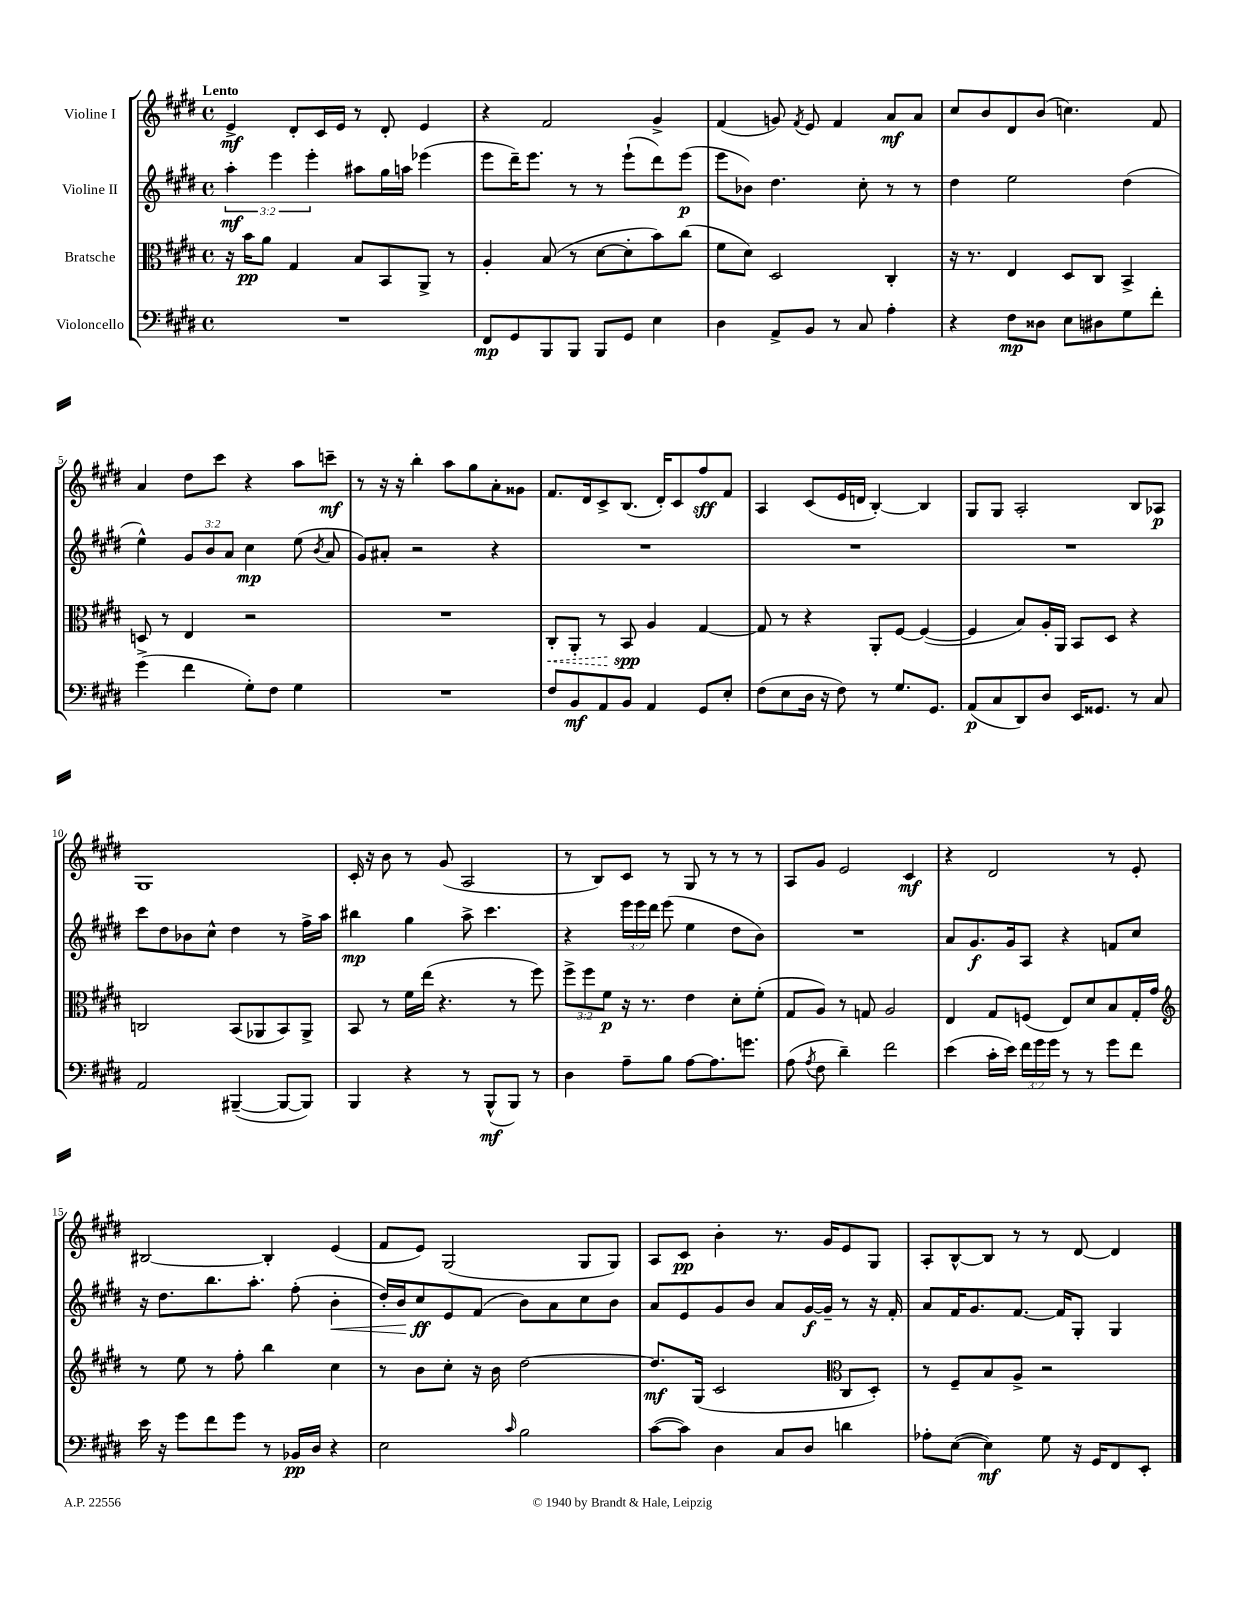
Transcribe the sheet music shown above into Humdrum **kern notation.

**kern	**dynam	**kern	**dynam	**kern	**dynam	**kern	**dynam
*part4	*part4	*part3	*part3	*part2	*part2	*part1	*part1
*staff4	*staff4	*staff3	*staff3	*staff2	*staff2	*staff1	*staff1
*I"Violoncello	*	*I"Bratsche	*	*I"Violine II	*	*I"Violine I	*
*clefF4	*	*clefC3	*	*clefG2	*	*clefG2	*
*k[f#c#g#d#]	*	*k[f#c#g#d#]	*	*k[f#c#g#d#]	*	*k[f#c#g#d#]	*
*M4/4	*	*M4/4	*	*M4/4	*	*M4/4	*
*met(c)	*	*met(c)	*	*met(c)	*	*met(c)	*
=1	=1	=1	=1	=1	=1	=1	=1
!	!	!	!	!	!	!LO:TX:a:B:t=Lento	!
1r	.	16r	.	6aa'\	mf	4e^/	mf
.	.	16b\KL	pp	.	.	.	.
.	.	8a\J	.	.	.	.	.
.	.	.	.	6eee\	.	.	.
.	.	4G#/	.	.	.	8d#'/L	.
.	.	.	.	6eee'\	.	.	.
.	.	.	.	.	.	16c#/L	.
.	.	.	.	.	.	16e/JJ	.
.	.	8B/L	.	8aa#X\L	.	8r	.
.	.	8BB/	.	16gg#\L	.	8d#'/	.
.	.	.	.	16aan\JJ	.	.	.
.	.	8AA^/J	.	(4eee-X\	.	4e/	.
.	.	8r	.	.	.	.	.
=2	=2	=2	=2	=2	=2	=2	=2
8FF#/L	mp	4A'/	.	8eee\L	.	4r	.
8GG#/	.	.	.	16ddd#~\K)	.	.	.
.	.	.	.	8.eee\J	.	.	.
8BBB/	.	(8B/	.	.	.	2f#/	.
8BBB/J	.	8r	.	8r	.	.	.
8BBB/L	.	[8d#\L	.	8r	.	.	.
8GG#/J	.	8d#'\]	.	(8eee`\L	.	.	.
4E\	.	8b\)	.	8ddd#\)	.	4g#^/	.
.	.	(8cc#\J	.	(8eee\J	p	.	.
=3	=3	=3	=3	=3	=3	=3	=3
4D#\	.	8f#\L	.	8eee\L	.	(4f#/	.
.	.	8d#\J)	.	8b-X\J)	.	.	.
8AA^/L	.	2D#/	.	4.dd#\	.	8gn/)	.
.	.	.	.	.	.	8qf#/	.
8BB/J	.	.	.	.	.	8e/	.
8r	.	.	.	.	.	4f#/	.
8C#/	.	.	.	8cc#'\	.	.	.
4A'\	.	4C#'/	.	8r	.	8a/L	mf
.	.	.	.	8r	.	8a/J	.
=4	=4	=4	=4	=4	=4	=4	=4
4r	.	16r	.	4dd#\	.	8cc#/L	.
.	.	8.r	.	.	.	.	.
.	.	.	.	.	.	8b/	.
8F#\L	mp	4E/	.	2ee\	.	8d#/	.
8D##X\J	.	.	.	.	.	(8b/J	.
8E\L	.	8D#/L	.	.	.	4.ccn\)	.
8D#X\	.	8C#/J	.	.	.	.	.
8G#\	.	4BB^/	.	(4dd#\	.	.	.
8f#'\J	.	.	.	.	.	8f#/	.
!!LO:LB:g=z
=5	=5	=5	=5	=5	=5	=5	=5
(4g#^\	.	8Dn/	.	4ee^^\)	.	4a/	.
.	.	8r	.	.	.	.	.
4f#\	.	4E/	.	12g#/L	.	8dd#\L	.
.	.	.	.	12b/	.	.	.
.	.	.	.	.	.	8ccc#\J	.
.	.	.	.	12a/J	.	.	.
8G#'\L)	.	2r	.	4cc#\	mp	4r	.
8F#\J	.	.	.	.	.	.	.
4G#\	.	.	.	(8ee\	.	8aa\L	.
.	.	.	.	8qb/	.	.	.
.	.	.	.	8a/	.	8cccn~\J	mf
=6	=6	=6	=6	=6	=6	=6	=6
1r	.	1r	.	8g#/L)	.	8r	.
.	.	.	.	8a#X'/J	.	16r	.
.	.	.	.	.	.	16r	.
.	.	.	.	2r	.	4bb'\	.
.	.	.	.	.	.	8aa\L	.
.	.	.	.	.	.	8gg#\	.
.	.	.	.	4r	.	8a'\	.
.	.	.	.	.	.	8g##X\J	.
=7	=7	=7	=7	=7	=7	=7	=7
!	!	!	!LO:HP:b	!	!	!	!
8F#/L	.	8C#'/L	<	1r	.	8.f#/L	.
8BB/	mf	8AA'/J	.	.	.	.	.
.	.	.	.	.	.	16d#/k	.
8AA/	.	8r	.	.	.	8c#^/	.
8BB/J	.	8BB/	spp	.	.	(8.B/J	.
4AA/	.	4A/	[	.	.	.	.
.	.	.	.	.	.	16d#'/KL)	.
.	.	.	.	.	.	8c#/	.
8GG#/L	.	[4G#/	.	.	.	8ff#/	sff
8E'/J	.	.	.	.	.	8f#/J	.
=8	=8	=8	=8	=8	=8	=8	=8
(8F#\L	.	8G#/]	.	1r	.	4A/	.
8E\	.	8r	.	.	.	.	.
16D#\Jk	.	4r	.	.	.	(8c#/L	.
16r	.	.	.	.	.	.	.
8F#\)	.	.	.	.	.	16e/L	.
.	.	.	.	.	.	16dn/JJ	.
8r	.	8AA'/L	.	.	.	[4B'/)	.
8.G#/L	.	[8F#/J	.	.	.	.	.
.	.	(4F#/_	.	.	.	4B/]	.
8.GG#/J	.	.	.	.	.	.	.
=9	=9	=9	=9	=9	=9	=9	=9
(8AA/L	p	4F#/]	.	1r	.	8G#/L	.
8C#/	.	.	.	.	.	8G#/J	.
8DD#/)	.	8B/L)	.	.	.	2A'/	.
8D#/J	.	16A'/L	.	.	.	.	.
.	.	16AA/JJ	.	.	.	.	.
16EE/KL	.	8BB/L	.	.	.	.	.
8.GG##X/J	.	.	.	.	.	.	.
.	.	8D#/J	.	.	.	.	.
8r	.	4r	.	.	.	8B/L	.
8C#/	.	.	.	.	.	8A-X/J	p
!!LO:LB:g=z
=10	=10	=10	=10	=10	=10	=10	=10
2AA/	.	2Cn/	.	8ccc#\L	.	1G#	.
.	.	.	.	8dd#\	.	.	.
.	.	.	.	8b-X\	.	.	.
.	.	.	.	8cc#^^\J	.	.	.
([4BBB#X~/	.	(8BB/L	.	4dd#\	.	.	.
.	.	8AA-X/	.	.	.	.	.
8BBB#/L_	.	8BB/)	.	8r	.	.	.
8BBB#/J])	.	8AA-^/J	.	16ff#^\LL	.	.	.
.	.	.	.	16aa\JJ	.	.	.
=11	=11	=11	=11	=11	=11	=11	=11
4BBB/	.	8BB/	.	4bb#X\	mp	16c#'/	.
.	.	.	.	.	.	16r	.
.	.	8r	.	.	.	8b\	.
4r	.	16f#\LL	.	4gg#\	.	8r	.
.	.	(16ee\JJ	.	.	.	.	.
.	.	4.r	.	.	.	(8g#/	.
8r	.	.	.	8aa^\	.	2A/	.
(8BBB^^/L	mf	.	.	4.ccc#\	.	.	.
8BBB/J)	.	8r	.	.	.	.	.
8r	.	8ff#\)	.	.	.	.	.
=12	=12	=12	=12	=12	=12	=12	=12
4D#\	.	12ff#^\L	.	4r	.	8r	.
.	.	12ff#\	.	.	.	.	.
.	.	.	.	.	.	8B/L)	.
.	.	12f#\J	p	.	.	.	.
8A~\L	.	16r	.	24eee\LL	.	8c#/J	.
.	.	.	.	24eee\	.	.	.
.	.	8.r	.	.	.	.	.
.	.	.	.	24ddd#\JJ	.	.	.
8B\J	.	.	.	(8eee\	.	8r	.
[8A\L	.	4e\	.	4ee\	.	8G#/	.
8.A\]	.	.	.	.	.	8r	.
.	.	8d#'\L	.	8dd#\L	.	8r	.
8.gn\J	.	.	.	.	.	.	.
.	.	(8f#'\J	.	8b\J)	.	8r	.
=13	=13	=13	=13	=13	=13	=13	=13
(8A\	.	8G#/L	.	1r	.	8A/L	.
8qA/	.	.	.	.	.	.	.
8F#\	.	8A/J)	.	.	.	8g#/J	.
4d#~\)	.	8r	.	.	.	2e/	.
.	.	8Gn/	.	.	.	.	.
2f#\	.	2A/	.	.	.	.	.
.	.	.	.	.	.	4c#/	mf
=14	=14	=14	=14	=14	=14	=14	=14
(4e\	.	4E/	.	8a/L	.	4r	.
.	.	.	.	8.g#/	f	.	.
16c#'\LL	.	8G#/L	.	.	.	2d#/	.
16e\JJ)	.	.	.	16g#/k	.	.	.
24f#\LL	.	(8Fn/J	.	8A/J	.	.	.
24g#\	.	.	.	.	.	.	.
24g#\JJ	.	.	.	.	.	.	.
8r	.	8E/L)	.	4r	.	.	.
8r	.	8d#/	.	.	.	.	.
8g#\L	.	8B/	.	8fn/L	.	8r	.
8f#\J	.	16G#'/L	.	8cc#/J	.	8e'/	.
.	.	16g#/JJ	.	.	.	.	.
!!LO:LB:g=z
=15	=15	=15	=15	=15	=15	=15	=15
*	*	*clefG2	*	*	*	*	*
16e\	.	8r	.	16r	.	[2B#X/	.
16r	.	.	.	8.dd#\L	.	.	.
8g#\L	.	8ee\	.	.	.	.	.
8f#\	.	8r	.	8.bb\	.	.	.
8g#\J	.	8ff#'\	.	.	.	.	.
.	.	.	.	8.aa'\J	.	.	.
8r	.	4bb\	.	.	.	4B#'/]	.
16BB-X/LL	pp	.	.	(8ff#'\	.	.	.
16D#/JJ	.	.	.	.	.	.	.
!	!	!	!	!	!LO:HP:b	!	!
4r	.	4cc#\	.	4b'\	<	(4e/	.
=16	=16	=16	=16	=16	=16	=16	=16
2E\	.	8r	.	16dd#'/LL)	.	8f#/L	.
.	.	.	.	16b/J	.	.	.
.	.	8b\L	.	8cc#/	ff	8e/J)	.
.	.	8cc#'\J	.	8e/	[	(2G#/	.
.	.	16r	.	(8f#/J	.	.	.
.	.	16b\	.	.	.	.	.
16qqc#/	.	.	.	.	.	.	.
2B\	.	[2dd#\	.	8b\L)	.	.	.
.	.	.	.	8a\	.	.	.
.	.	.	.	8cc#\	.	8G#/L	.
.	.	.	.	8b\J	.	8G#/J)	.
=17	=17	=17	=17	=17	=17	=17	=17
([8c#\L	.	8.dd#/L]	mf	8a/L	.	8A/L	.
8c#\J])	.	.	.	8e/	.	8c#/J	pp
.	.	(16G#/Jk	.	.	.	.	.
4D#\	.	2c#/	.	8g#/	.	4b'\	.
.	.	.	.	8b/J	.	.	.
8C#/L	.	.	.	8a/L	.	8.r	.
8D#/J	.	.	.	[16g#/L	f	.	.
.	.	.	.	16g#~/JJ]	.	16g#/KL	.
*	*	*clefC3	*	*	*	*	*
4dn\	.	8C#/L	.	8r	.	8e/	.
.	.	8D#'/J)	.	16r	.	8G#/J	.
.	.	.	.	16f#'/	.	.	.
=18	=18	=18	=18	=18	=18	=18	=18
8A-X'\L	.	8r	.	8a/L	.	8A'/L	.
([8E\J	.	8F#~/L	.	16f#/K	.	[8B^^/	.
.	.	.	.	8.g#/	.	.	.
4E\])	mf	8B/	.	.	.	8B/J]	.
.	.	8A^/J	.	[8.f#/J	.	8r	.
8G#\	.	2r	.	.	.	8r	.
.	.	.	.	16f#/KL]	.	.	.
16r	.	.	.	8G#'/J	.	[8d#/	.
16GG#/KL	.	.	.	.	.	.	.
8FF#/	.	.	.	4G#/	.	4d#/]	.
8EE'/J	.	.	.	.	.	.	.
==	==	==	==	==	==	==	==
*-	*-	*-	*-	*-	*-	*-	*-
